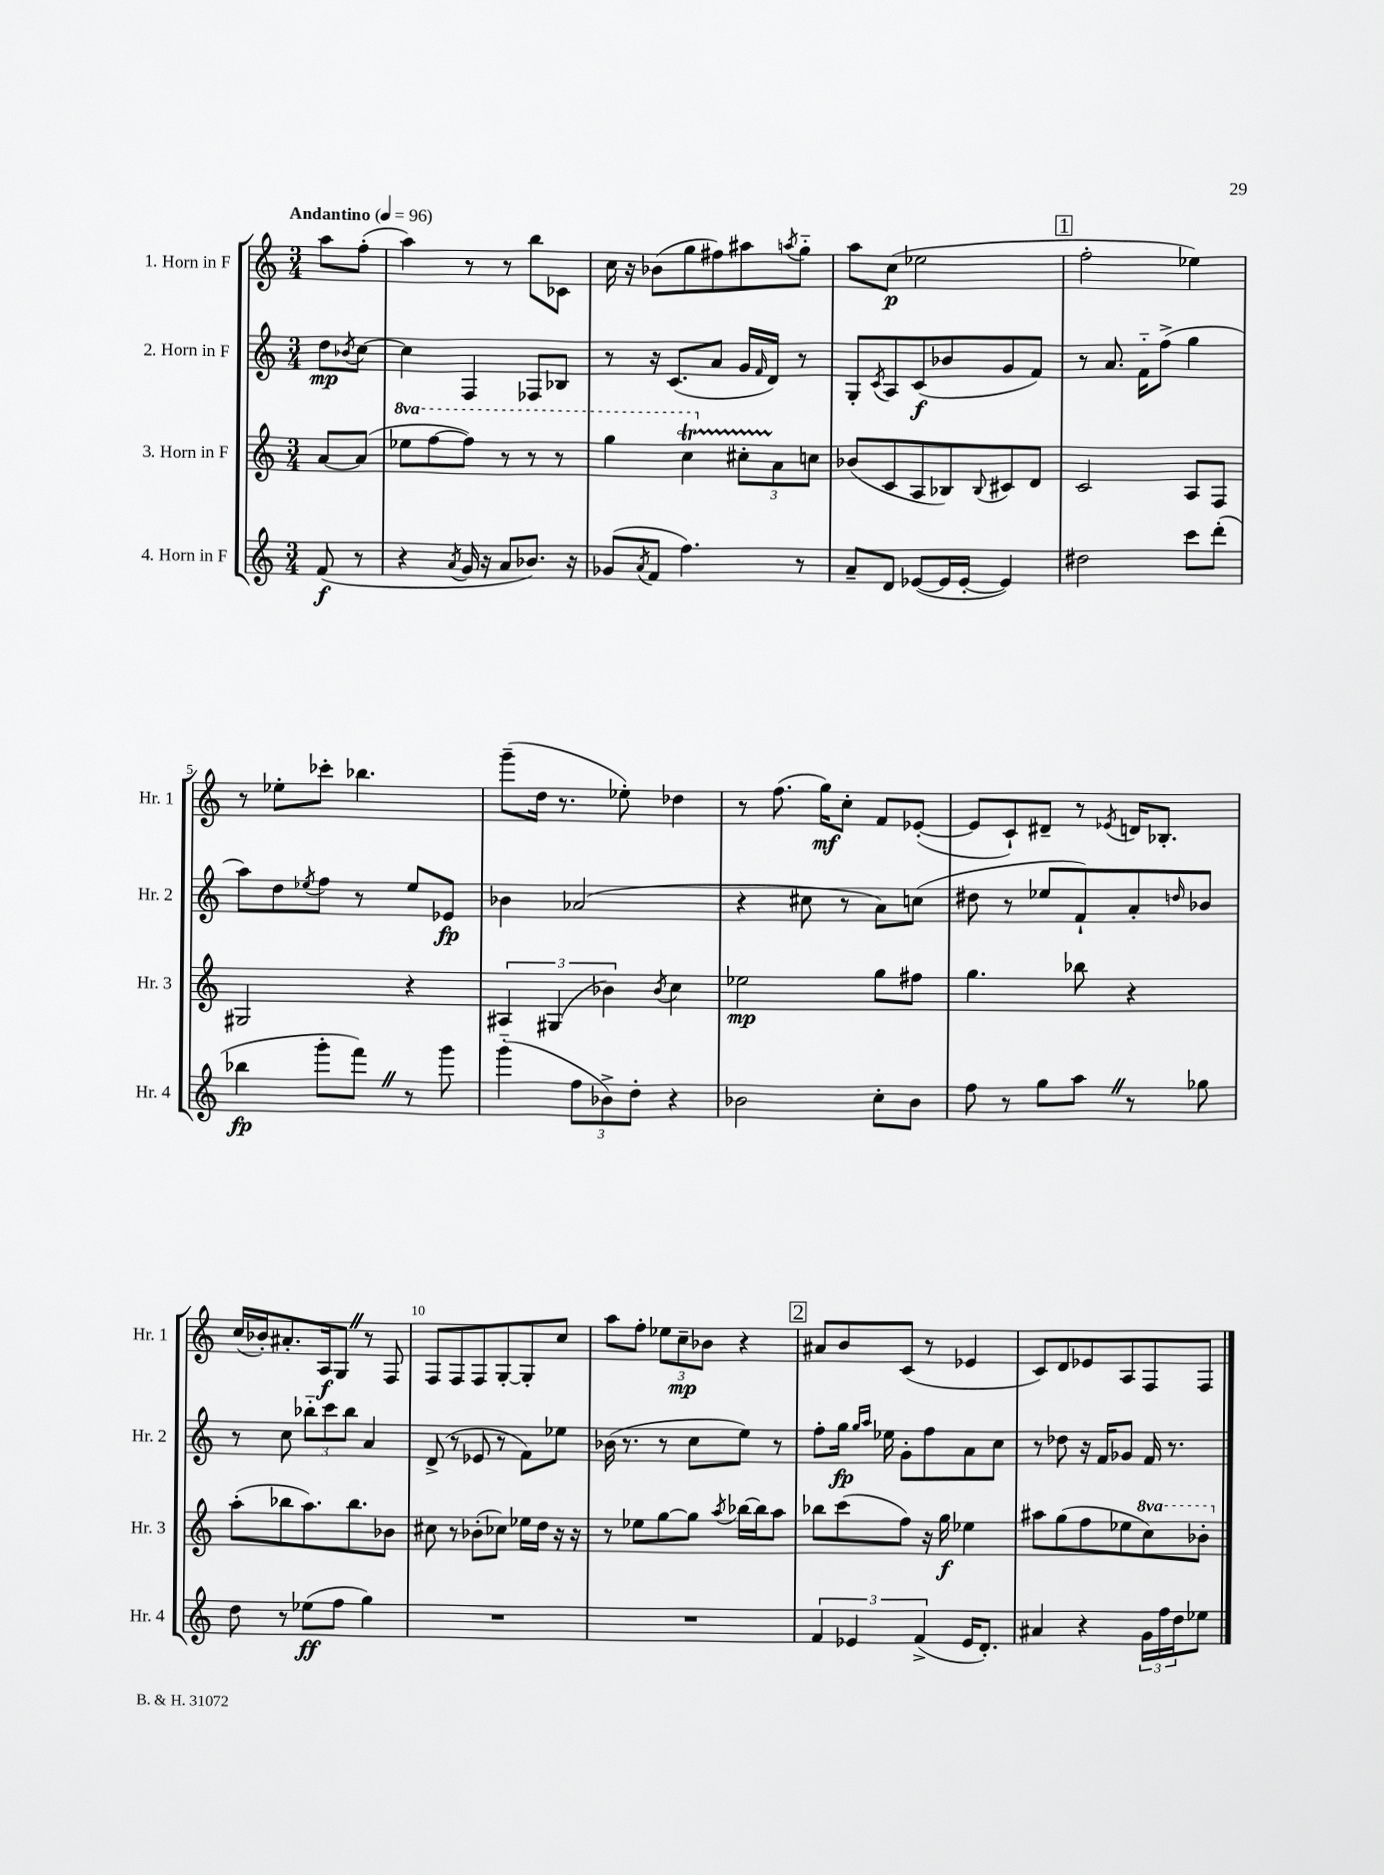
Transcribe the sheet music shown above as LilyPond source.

<<
\new StaffGroup <<
\new Staff = "s0" \with { instrumentName = "1. Horn in F" shortInstrumentName = "Hr. 1" } {
    \clef treble \key c \major \numericTimeSignature \time 3/4 \partial 4 \tempo "Andantino" 4 = 96
    a''8 f''8-.( |
    a''4) r8 r8 b''8 ces'8 |
    c''16 r16 bes'8( g''8 fis''8) ais''8 \acciaccatura { a''8 } g''8-_ |
    a''8 c''8\p( ees''2 |
    \mark \markup { \box "1" } f''2-. ees''4) |
    r8 ees''8-. ces'''8-. bes''4. |
    g'''8--( d''16 r8. ees''8-.) des''4 |
    r8 f''8.( g''16\mf) c''8-. f'8 ees'8~-.( |
    ees'8 c'8-!) dis'8-- r8 \acciaccatura { ees'8 } d'16 bes8.-. |
    c''16( bes'16-.) ais'8.-. a16\f g8 \once \override BreathingSign.text = \markup { \musicglyph "scripts.caesura.straight" } \breathe r8 f8 |
    f8 f8 f8 g8~-. g8-. c''8 |
    a''8 f''8-. \tuplet 3/2 { ees''8 c''8--\mp bes'8 } r4 |
    \mark \markup { \box "2" } ais'8 b'8 c'8( r8 ees'4 |
    c'8) d'8 ees'8 a8 f8 f8 \bar "|." |
}
\new Staff = "s1" \with { instrumentName = "2. Horn in F" shortInstrumentName = "Hr. 2" } {
    \clef treble \key c \major \numericTimeSignature \time 3/4 \partial 4
    d''8\mp \acciaccatura { bes'8 } c''8~ |
    c''4 f4 fes8 bes8 |
    r8 r16 c'8.( a'8 g'16 \grace { f'16 } d'16) r8 |
    g8-. \acciaccatura { c'8 } a8 c'8\f( bes'8 g'8 f'8) |
    \mark \markup { \box "1" } r8 a'8. f'16-_ f''8->( g''4 |
    a''8) d''8 \acciaccatura { ees''8 } f''8 r8 ees''8 ees'8\fp |
    bes'4 aes'2( |
    r4 cis''8 r8 a'8) c''8( |
    dis''8 r8 ees''8 f'8-!) a'8-. \grace { d''16 } bes'8 |
    r8 c''8 \tuplet 3/2 { bes''8-_ c'''8 bes''8 } a'4 |
    d'8->( r8 ees'8 r8 f'8) ees''8 |
    bes'16( r8. r8 c''8 e''8) r8 |
    \mark \markup { \box "2" } f''8-. g''16\fp \grace { g''16 a''16 } ees''16 g'8-. f''8 a'8 c''8 |
    r8 des''8 r16 f'16 ges'8 f'16 r8. \bar "|." |
}
\new Staff = "s2" \with { instrumentName = "3. Horn in F" shortInstrumentName = "Hr. 3" } {
    \clef treble \key c \major \numericTimeSignature \time 3/4 \set Staff.ottavationMarkups = #ottavation-simple-ordinals \partial 4
    a'8~ a'8( |
    \ottava #1 ees'''8 f'''8~ f'''8) r8 r8 r8 |
    g'''4 c'''4\startTrillSpan \ottava #0 \tuplet 3/2 { cis''8-. a'8\stopTrillSpan c''8 } |
    bes'8( c'8 a8 bes8) \appoggiatura { bes8 } cis'8 d'8 |
    \mark \markup { \box "1" } c'2 a8 f8 |
    gis2 r4 |
    \tuplet 3/2 { ais4 gis4( bes'4) } \acciaccatura { bes'8 } c''4 |
    ees''2\mp g''8 fis''8 |
    g''4. bes''8 r4 |
    a''8-.( bes''8 a''8.) bes''8. bes'8 |
    cis''8 r8 bes'8-.( ces''8) ees''16 d''16 r16 r16 |
    r8 ees''8 g''8~ g''8 \acciaccatura { a''8 } bes''16~ bes''16 a''8 |
    \mark \markup { \box "2" } bes''8 c'''8( f''8) r16 g''16\f ees''4 |
    ais''8 g''8( f''8 ees''8 \ottava #1 c'''8) bes''8-. \ottava #0 \bar "|." |
}
\new Staff = "s3" \with { instrumentName = "4. Horn in F" shortInstrumentName = "Hr. 4" } {
    \clef treble \key c \major \numericTimeSignature \time 3/4 \partial 4
    f'8\f( r8 |
    r4 \acciaccatura { a'8 } g'16 r16 a'8 bes'8.) r16 |
    ges'8( \acciaccatura { a'8 } f'8 f''4.) r8 |
    a'8-- d'8 ees'8~( ees'16 ees'16~-. ees'4) |
    \mark \markup { \box "1" } dis''2 c'''8 d'''8-.( |
    bes''4\fp g'''8-. f'''8) \once \override BreathingSign.text = \markup { \musicglyph "scripts.caesura.straight" } \breathe r8 g'''8 |
    g'''4-_( \tuplet 3/2 { f''8 bes'8->) d''8-. } r4 |
    bes'2 c''8-. bes'8 |
    f''8 r8 g''8 a''8 \once \override BreathingSign.text = \markup { \musicglyph "scripts.caesura.straight" } \breathe r8 ges''8 |
    d''8 r8 ees''8\ff( f''8 g''4) |
    R2. |
    R2. |
    \mark \markup { \box "2" } \tuplet 3/2 { f'4 ees'4 f'4->( } ees'16 d'8.-.) |
    ais'4 r4 \tuplet 3/2 { g'16 f''16 d''16 } ees''8 \bar "|." |
}
>>
>>
\layout { \context { \Score \override BarNumber.break-visibility = ##(#f #t #t) barNumberVisibility = #(every-nth-bar-number-visible 5) } }
